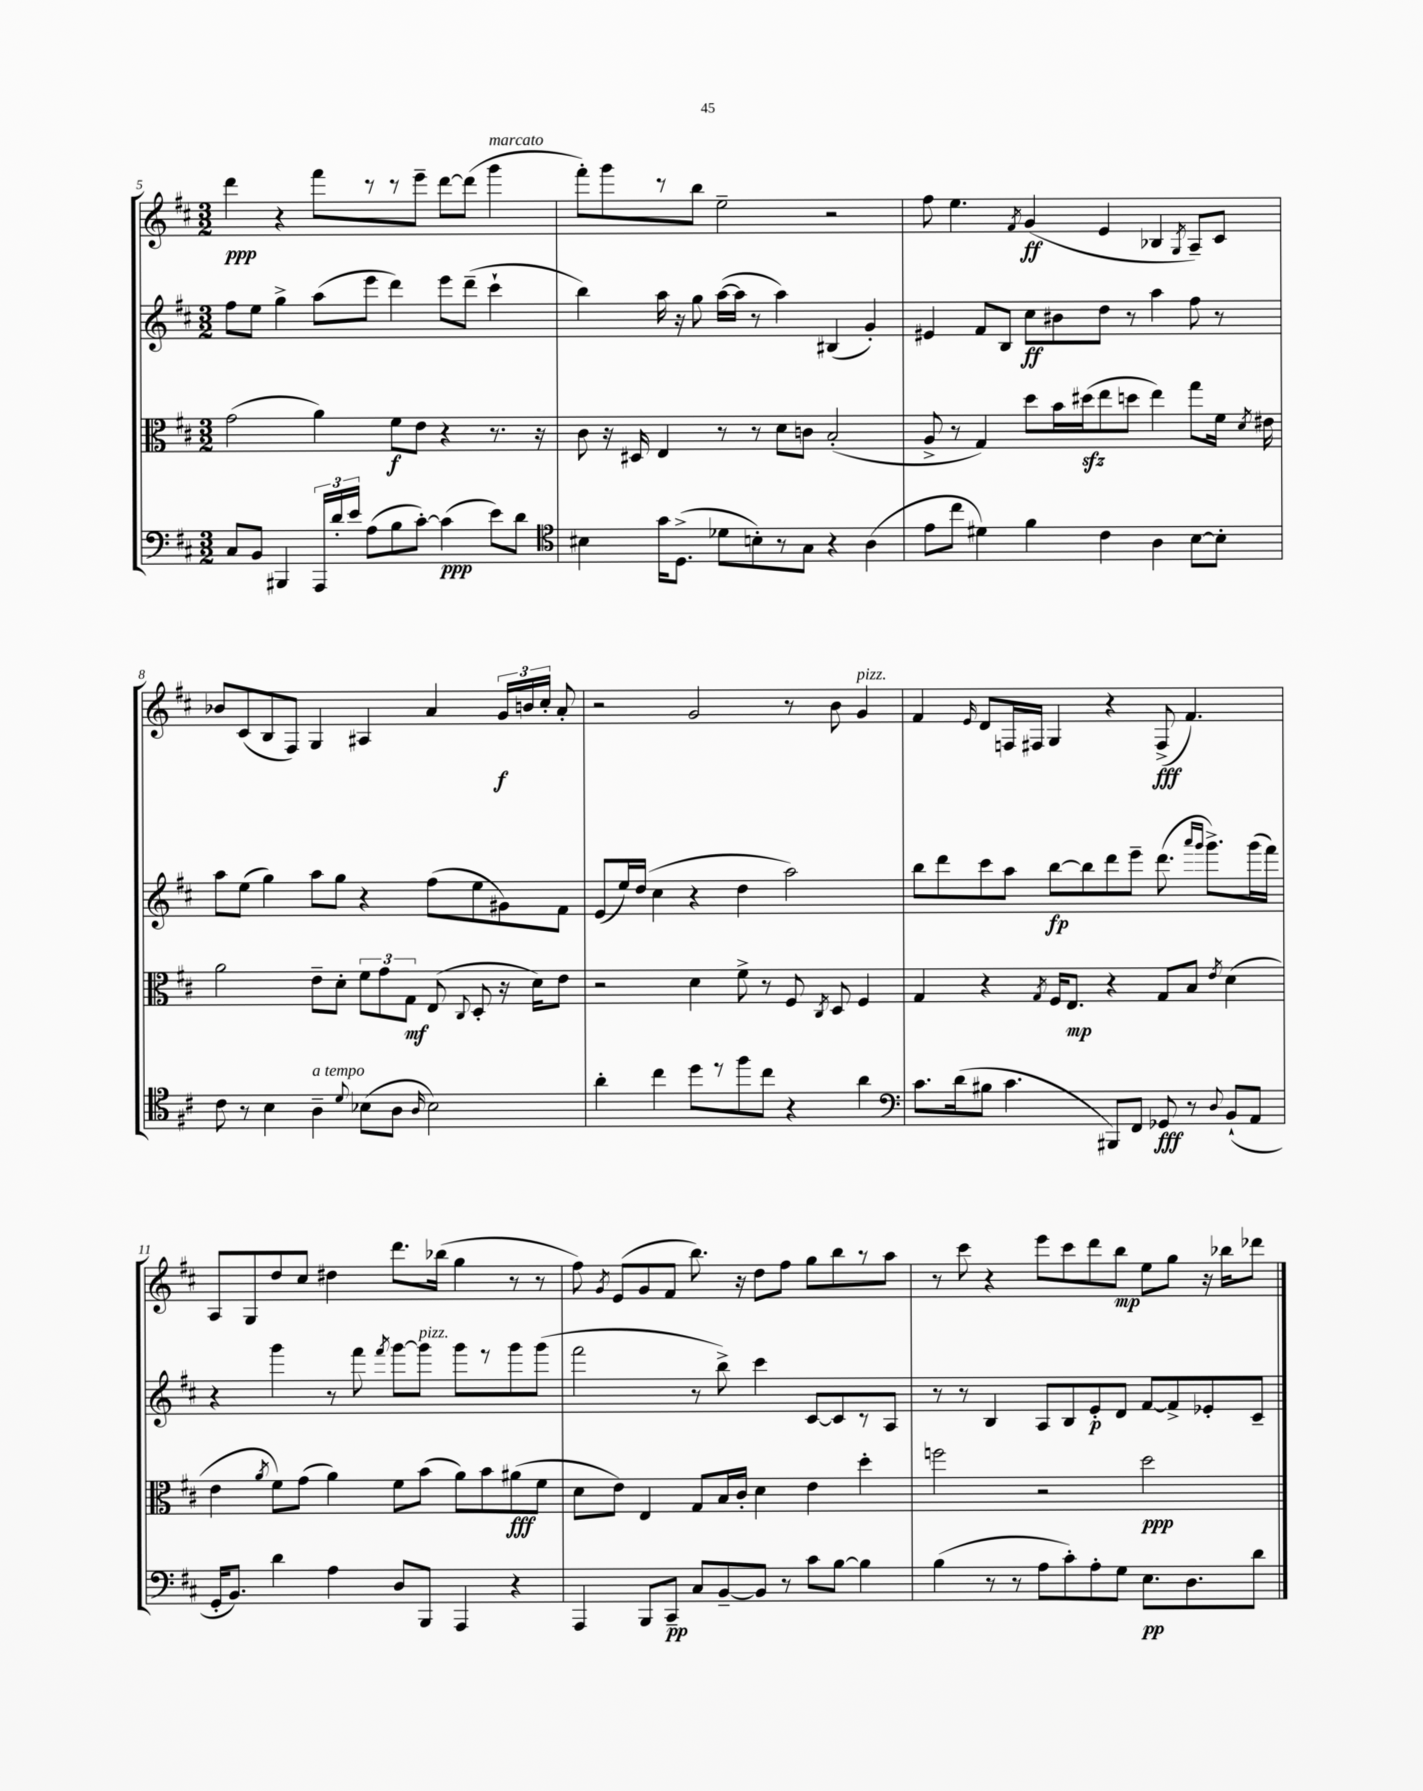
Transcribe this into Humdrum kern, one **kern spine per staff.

**kern	**kern	**kern	**kern
*staff4	*staff3	*staff2	*staff1
*clefF4	*clefC3	*clefG2	*clefG2
*k[f#c#]	*k[f#c#]	*k[f#c#]	*k[f#c#]
*M3/2	*M3/2	*M3/2	*M3/2
8C#	(2g	8ff#	4ddd
8BB	.	8ee	.
4BBB#	.	4gg^	4r
24AAA	4a)	(8aa	8fff#
24d'	.	.	.
24e	.	.	.
(8A	.	8eee	8r
8B	8f#	4ddd)	8r
[8c#')	8e	.	8eee~
(4c#]	4r	8eee	[8ddd
.	.	(8ddd~	(8ddd]
8e)	8.r	4ccc#`	4ggg
8d	.	.	.
.	16r	.	.
=	=	=	=
*clefC4	*	*	*
4B#	8c#	4bb)	8fff#')
.	16r	.	8ggg
.	16D#	.	.
16g	4E	16aa	8r
(8.D^	.	16r	.
.	.	8gg	8bb
8d-	8r	([16aa	2ee~
.	.	16aa]	.
8B')	8r	8r	.
8r	8d	4aa)	.
8G	8c	.	.
4r	(2B'	(4B#	2r
(4A	.	4g')	.
=	=	=	=
8e	8A^	4e#	8ff#
8cc#	8r	.	4.ee
4d#)	4G)	8f#	.
.	.	8B	.
.	.	.	8qf#
4f#	8dd	8cc#	(4g
.	16b	8b#	.
.	(16dd#	.	.
4c#	8ee	8dd	4e
.	8dd	8r	.
4A	4ee)	4aa	4B-
.	.	.	8qG
[8B	8gg	8ff#	8A~)
8B']	16f#	8r	8c#
.	8qd	.	.
.	16e#	.	.
=	=	=	=
8c#	2a	8aa	8b-
8r	.	(8ee	(8c#
4B	.	4gg)	8B
.	.	.	8F#)
4A~	8e~	8aa	4G
.	8d'	8gg	.
8qqd	.	.	.
(8B-	12f#	4r	4A#
.	12g	.	.
8A	.	.	.
.	12G	.	.
16qqA	.	.	.
2B-)	(8E	(8ff#	4a
.	8qqC#	.	.
.	8D'	8ee	.
.	16r	8g#)	24g
.	.	.	24b
.	16d)	.	.
.	.	.	24cc#'
.	8e	8f#	8a'
=	=	=	=
4a'	2r	(8e	2r
.	.	16ee)	.
.	.	(16dd	.
4cc#	.	4cc#	.
8dd	4d	4r	2g
8r	.	.	.
8ff#	8f#^	4dd	.
8cc#	8r	.	.
4r	8F#	2aa)	8r
.	8qC#	.	.
.	8D	.	8b
4a	4F#	.	4g
=	=	=	=
*clefF4	*	*	*
8.c#	4G	8bb	4f#
.	.	8ddd	.
(16d	.	.	.
.	.	.	16qqe
8B#	4r	8ccc#	8d
4.c#	.	8aa	16F
.	.	.	16F#
.	8qG	.	.
.	16F#	[8bb	4G
.	8.E	.	.
.	.	8bb]	.
8BBB#)	4r	8ddd	4r
8FF#	.	8eee~	.
8GG-	8G	(8.ddd	(8F#^
8r	8B	.	4.f#)
.	.	16qqaaa	.
.	.	16qqggg	.
.	.	8.ggg^)	.
8qqD	8qe	.	.
(8BB`	(4d	.	.
8AA	.	(16ggg	.
.	.	16fff#)	.
=	=	=	=
16GG'	4e	4r	8A
8.BB)	.	.	.
.	.	.	8G
.	8qa	.	.
4d	8f#)	4ggg	8dd
.	(8g	.	8cc#
4A	4a)	8r	4dd#
.	.	8fff#	.
.	.	8qfff#	.
8D	8f#	[8ggg	8.ddd
8BBB	(8b	8ggg]	.
.	.	.	(16bb-
4AAA	8a)	8ggg	4gg
.	8b	8r	.
4r	(8a#	8ggg	8r
.	8f#	(8ggg	8r
=	=	=	=
4AAA	8d	2fff#	8ff#)
.	.	.	8qg
.	8e)	.	(8e
8BBB	4E	.	8g
8CC#~	.	.	8f#
8C#	8G	8r	8.bb)
[8BB~	16B	8bb^)	.
.	16c#'	.	16r
8BB]	4d	4ccc#	8dd
8r	.	.	8ff#
8c#	4e	[8c#	8gg
[8B	.	8c#]	8bb
4B]	4dd'	8r	8r
.	.	8A	8aa
=	=	=	=
(4B	2ff	8r	8r
.	.	8r	8ccc#
8r	.	4B	4r
8r	.	.	.
8A	2r	8A	8eee
8c#')	.	8B	8ccc#
8A'	.	8e'	8ddd
8G	.	8d	8bb
8.E	2dd	[8f#	8ee
.	.	8f#^]	8gg
8.D	.	.	.
.	.	8e-'	16r
.	.	.	16bb-
8d	.	8c#~	8ddd-
==	==	==	==
*-	*-	*-	*-
